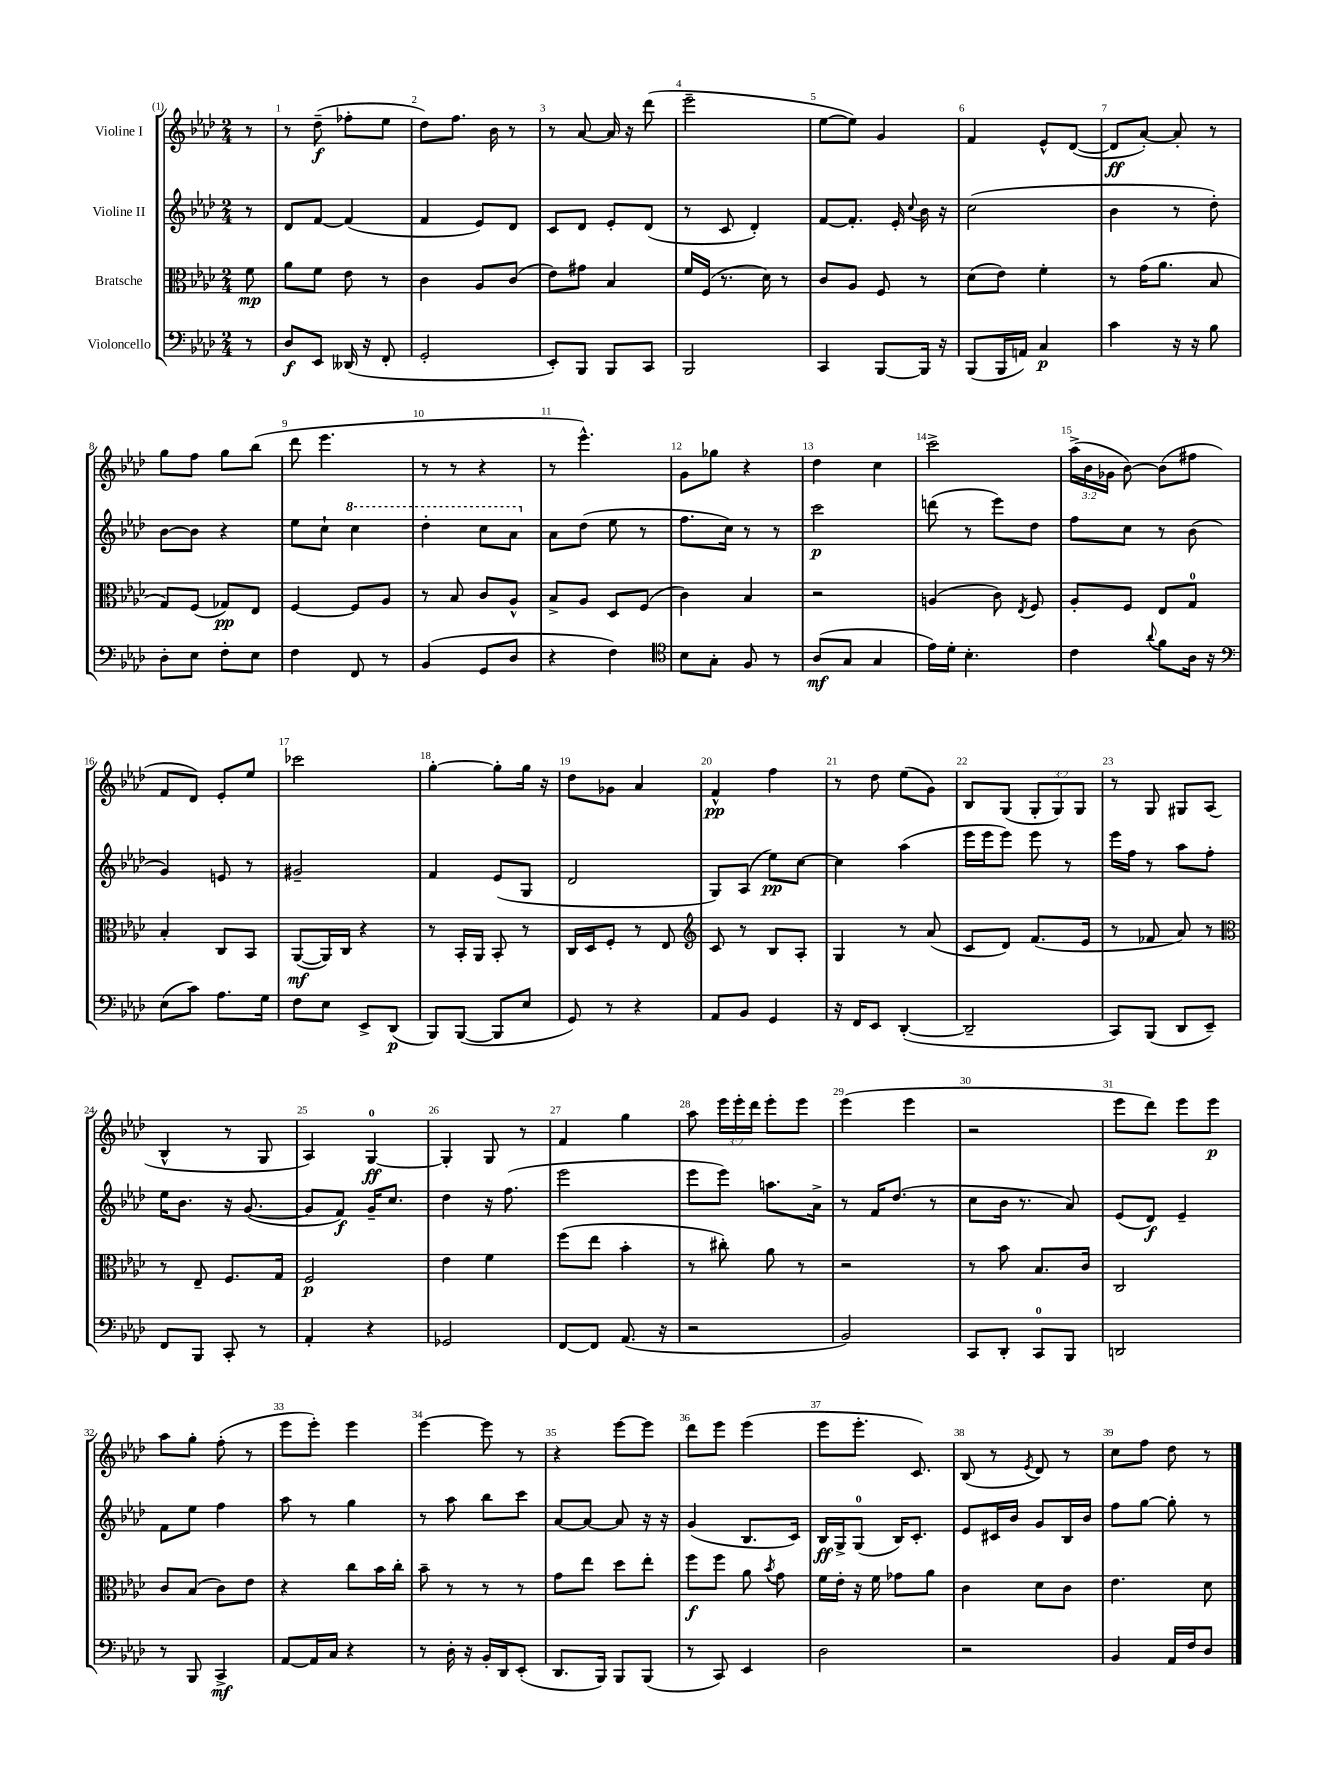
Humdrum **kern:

**kern	**dynam	**kern	**dynam	**kern	**dynam	**kern	**dynam
*part4	*part4	*part3	*part3	*part2	*part2	*part1	*part1
*staff4	*staff4	*staff3	*staff3	*staff2	*staff2	*staff1	*staff1
*I"Violoncello	*	*I"Bratsche	*	*I"Violine II	*	*I"Violine I	*
*clefF4	*	*clefC3	*	*clefG2	*	*clefG2	*
*k[b-e-a-d-]	*	*k[b-e-a-d-]	*	*k[b-e-a-d-]	*	*k[b-e-a-d-]	*
*M2/4	*	*M2/4	*	*M2/4	*	*M2/4	*
=	=	=	=	=	=	=	=
8r	.	8f\	mp	8r	.	8r	.
=1	=1	=1	=1	=1	=1	=1	=1
8D-/L	f	8a-\L	.	8d-/L	.	8r	.
8EE-/J	.	8f\J	.	[8f/J	.	(8dd-~\	f
(16DD--X/	.	8e-\	.	(4f/]	.	8ff-X'\L	.
16r	.	.	.	.	.	.	.
8FF'/	.	8r	.	.	.	8ee-\J	.
=2	=2	=2	=2	=2	=2	=2	=2
2GG'/	.	4c\	.	4f/	.	8dd-\L)	.
.	.	.	.	.	.	8.ff\J	.
.	.	8A-/L	.	8e-/L)	.	.	.
.	.	.	.	.	.	16b-\	.
.	.	(8c/J	.	8d-/J	.	8r	.
=3	=3	=3	=3	=3	=3	=3	=3
8EE-'/L)	.	8e-\L)	.	8c/L	.	8r	.
8BBB-/J	.	8g#X\J	.	8d-/J	.	[8a-/	.
8BBB-/L	.	4B-/	.	8e-'/L	.	16a-/]	.
.	.	.	.	.	.	16r	.
8CC/J	.	.	.	(8d-/J	.	(8ddd-\	.
=4	=4	=4	=4	=4	=4	=4	=4
2BBB-/	.	16f/LL	.	8r	.	2eee-~\	.
.	.	(16F/JJ	.	.	.	.	.
.	.	8.r	.	8c/	.	.	.
.	.	.	.	4d-'/)	.	.	.
.	.	16d-\)	.	.	.	.	.
.	.	8r	.	.	.	.	.
=5	=5	=5	=5	=5	=5	=5	=5
4CC/	.	8c/L	.	[8f/L	.	[8ee-\L	.
.	.	8A-/J	.	8.f'/J]	.	8ee-\J])	.
[8BBB-/L	.	8F/	.	.	.	4g/	.
.	.	.	.	16e-'/	.	.	.
.	.	.	.	8qqcc/	.	.	.
16BBB-/Jk]	.	8r	.	16b-\	.	.	.
16r	.	.	.	16r	.	.	.
=6	=6	=6	=6	=6	=6	=6	=6
(8BBB-/L	.	(8d-\L	.	(2cc\	.	4f/	.
16BBB-/L	.	8e-\J)	.	.	.	.	.
16AAn/JJ)	.	.	.	.	.	.	.
4C/	p	4f'\	.	.	.	8e-^^/L	.
.	.	.	.	.	.	([8d-/J	.
=7	=7	=7	=7	=7	=7	=7	=7
4c\	.	8r	.	4b-\	.	8d-/L]	ff
.	.	(16g\KL	.	.	.	[8a-'/J)	.
.	.	8.a-\J	.	.	.	.	.
16r	.	.	.	8r	.	8a-'/]	.
16r	.	.	.	.	.	.	.
8B-\	.	8B-/	.	8dd-'\)	.	8r	.
!!LO:LB:g=z
=8	=8	=8	=8	=8	=8	=8	=8
8D-'\L	.	8G/L)	.	[8b-\L	.	8gg\L	.
8E-\J	.	(8F/J	.	8b-\J]	.	8ff\J	.
8F'\L	.	8G-X/L)	pp	4r	.	8gg\L	.
8E-\J	.	8E-/J	.	.	.	(8bb-\J	.
=9	=9	=9	=9	=9	=9	=9	=9
4F\	.	[4F/	.	8ee-\L	.	8ddd-\	.
.	.	.	.	8cc`\J	.	4.eee-\	.
*	*	*	*	*8va	*	*	*
8FF/	.	8F/L]	.	4ccc\	.	.	.
8r	.	8A-/J	.	.	.	.	.
=10	=10	=10	=10	=10	=10	=10	=10
(4BB-/	.	8r	.	4ddd-'\	.	8r	.
.	.	8B-/	.	.	.	8r	.
8GG/L	.	8c/L	.	8ccc\L	.	4r	.
8D-/J	.	8A-^^/J	.	8aa-\J	.	.	.
=11	=11	=11	=11	=11	=11	=11	=11
*	*	*	*	*X8va	*	*	*
4r	.	8B-^/L	.	8a-\L	.	8r	.
.	.	8A-/J	.	(8dd-\J	.	4.eee-^^\)	.
4F\)	.	8D-/L	.	8ee-\	.	.	.
.	.	(8F/J	.	8r	.	.	.
=12	=12	=12	=12	=12	=12	=12	=12
*clefC4	*	*	*	*	*	*	*
8B-\L	.	4c\)	.	8.ff\L	.	8g\L	.
8G'\J	.	.	.	.	.	8gg-X\J	.
.	.	.	.	16cc\Jk)	.	.	.
8F/	.	4B-/	.	8r	.	4r	.
8r	.	.	.	8r	.	.	.
=13	=13	=13	=13	=13	=13	=13	=13
(8A-/L	mf	2r	.	2ccc\	p	4dd-\	.
8G/J	.	.	.	.	.	.	.
4G/	.	.	.	.	.	4cc\	.
=14	=14	=14	=14	=14	=14	=14	=14
16e-\LL)	.	(4An/	.	(8dddn\	.	2ccc^\	.
16d-'\JJ	.	.	.	.	.	.	.
4.B-'\	.	.	.	8r	.	.	.
.	.	8c\)	.	8eee-\L)	.	.	.
.	.	8qE-/	.	.	.	.	.
.	.	8F/	.	8dd-\J	.	.	.
=15	=15	=15	=15	=15	=15	=15	=15
4c\	.	8A-'/L	.	8ff\L	.	(24aa-^\LL	.
.	.	.	.	.	.	24b-\	.
.	.	.	.	.	.	24g-X\JJ	.
.	.	8F/J	.	8cc\J	.	[8b-\)	.
8qqa-/	.	.	.	.	.	.	.
8f\L	.	8E-/L	.	8r	.	(8b-\L]	.
16A-\Jk	.	8G/J	.	(8b-\	.	8ff#X\J	.
16r	.	.	.	.	.	.	.
!!LO:LB:g=z
=16	=16	=16	=16	=16	=16	=16	=16
*clefF4	*	*	*	*	*	*	*
(8E-\L	.	4B-'/	.	4g/)	.	8f/L	.
8c\J)	.	.	.	.	.	8d-/J)	.
8.A-\L	.	8C/L	.	8en/	.	8e-'/L	.
.	.	8BB-/J	.	8r	.	8ee-/J	.
16G\Jk	.	.	.	.	.	.	.
=17	=17	=17	=17	=17	=17	=17	=17
8F\L	.	([8AA-/L	mf	2g#X~/	.	2ccc-X\	.
8E-\J	.	16AA-/L])	.	.	.	.	.
.	.	16C/JJ	.	.	.	.	.
8EE-^/L	.	4r	.	.	.	.	.
(8DD-/J	p	.	.	.	.	.	.
=18	=18	=18	=18	=18	=18	=18	=18
8BBB-/L)	.	8r	.	4f/	.	[4gg'\	.
([8BBB-/J	.	16BB-'/LL	.	.	.	.	.
.	.	16AA-/JJ	.	.	.	.	.
8BBB-/L]	.	8BB-'/	.	(8e-/L	.	8gg'\L]	.
8E-/J	.	8r	.	8G/J	.	16gg\Jk	.
.	.	.	.	.	.	16r	.
=19	=19	=19	=19	=19	=19	=19	=19
8GG/)	.	16C/LL	.	2d-/	.	8dd-\L	.
.	.	16D-/J	.	.	.	.	.
8r	.	8F'/J	.	.	.	8g-X\J	.
4r	.	8r	.	.	.	4a-/	.
.	.	8E-/	.	.	.	.	.
=20	=20	=20	=20	=20	=20	=20	=20
*	*	*clefG2	*	*	*	*	*
8AA-/L	.	8c/	.	8G/L)	.	4f^^/	pp
8BB-/J	.	8r	.	(8A-/J	.	.	.
4GG/	.	8B-/L	.	8ee-\L)	pp	4ff\	.
.	.	8A-'/J	.	[8cc\J	.	.	.
=21	=21	=21	=21	=21	=21	=21	=21
16r	.	4G/	.	4cc\]	.	8r	.
16FF/KL	.	.	.	.	.	.	.
8EE-/J	.	.	.	.	.	8dd-\	.
([4DD-'/	.	8r	.	(4aa-\	.	(8ee-\L	.
.	.	(8a-/	.	.	.	8g\J)	.
=22	=22	=22	=22	=22	=22	=22	=22
2DD-~/]	.	8c/L	.	16eee-\LL	.	8B-/L	.
.	.	.	.	16eee-\J	.	.	.
.	.	8d-/J)	.	8eee-\J)	.	(8G/J	.
.	.	(8.f/L	.	8eee-\	.	12G'/L	.
.	.	.	.	.	.	12G/)	.
.	.	.	.	8r	.	.	.
.	.	.	.	.	.	12G/J	.
.	.	16e-/Jk	.	.	.	.	.
=23	=23	=23	=23	=23	=23	=23	=23
8CC/L)	.	8r	.	16eee-\LL	.	8r	.
.	.	.	.	16ff\JJ	.	.	.
(8BBB-/J	.	8f-X/	.	8r	.	8G/	.
8DD-/L	.	8a-/)	.	8aa-\L	.	8G#X/L	.
8EE-~/J)	.	8r	.	8ff'\J	.	(8A-/J	.
!!LO:LB:g=z
=24	=24	=24	=24	=24	=24	=24	=24
*	*	*clefC3	*	*	*	*	*
8FF/L	.	8r	.	16ee-\KL	.	4B-^^/	.
.	.	.	.	8.b-\J	.	.	.
8BBB-/J	.	8E-~/	.	.	.	.	.
8CC'/	.	8.F/L	.	16r	.	8r	.
.	.	.	.	([8.g/	.	.	.
8r	.	.	.	.	.	8G/	.
.	.	16G/Jk	.	.	.	.	.
=25	=25	=25	=25	=25	=25	=25	=25
4AA-'/	.	2F/	p	8g/L]	.	4A-/)	.
.	.	.	.	8f/J)	f	.	.
4r	.	.	.	16g~/KL	.	[4G/	ff
.	.	.	.	8.cc/J	.	.	.
=26	=26	=26	=26	=26	=26	=26	=26
2GG-X/	.	4e-\	.	4dd-\	.	4G'/]	.
.	.	4f\	.	16r	.	8G/	.
.	.	.	.	(8.ff\	.	.	.
.	.	.	.	.	.	8r	.
=27	=27	=27	=27	=27	=27	=27	=27
[8FF/L	.	(8ff\L	.	2eee-\	.	4f/	.
8FF/J]	.	8ee-\J	.	.	.	.	.
(8.AA-/	.	4b-'\	.	.	.	4gg\	.
16r	.	.	.	.	.	.	.
=28	=28	=28	=28	=28	=28	=28	=28
2r	.	8r	.	8eee-\L	.	8aa-\	.
.	.	8cc#X'\)	.	8eee-\J)	.	24eee-\LL	.
.	.	.	.	.	.	24eee-'\	.
.	.	.	.	.	.	24ddd-\JJ	.
.	.	8a-\	.	8.aan\L	.	8eee-'\L	.
.	.	8r	.	.	.	8eee-\J	.
.	.	.	.	16a-^\Jk	.	.	.
=29	=29	=29	=29	=29	=29	=29	=29
2BB-/)	.	2r	.	8r	.	(4eee-\	.
.	.	.	.	16f/KL	.	.	.
.	.	.	.	(8.dd-/J	.	.	.
.	.	.	.	.	.	4eee-\	.
.	.	.	.	8r	.	.	.
=30	=30	=30	=30	=30	=30	=30	=30
8CC/L	.	8r	.	8cc\L	.	2r	.
8DD-'/J	.	8b-\	.	16b-\Jk	.	.	.
.	.	.	.	8.r	.	.	.
8CC/L	.	8.B-/L	.	.	.	.	.
8BBB-/J	.	.	.	8a-/)	.	.	.
.	.	16c/Jk	.	.	.	.	.
=31	=31	=31	=31	=31	=31	=31	=31
2DDn/	.	2C/	.	(8e-/L	.	8eee-\L	.
.	.	.	.	8d-/J)	f	8ddd-\J)	.
.	.	.	.	4e-~/	.	8eee-\L	.
.	.	.	.	.	.	8eee-\J	p
!!LO:LB:g=z
=32	=32	=32	=32	=32	=32	=32	=32
8r	.	8c/L	.	8f\L	.	8aa-\L	.
8BBB-/	.	(8B-/J	.	8ee-\J	.	8gg'\J	.
4CC^/	mf	8c\L)	.	4ff\	.	(8ff'\	.
.	.	8e-\J	.	.	.	8r	.
=33	=33	=33	=33	=33	=33	=33	=33
[8AA-/L	.	4r	.	8aa-\	.	8eee-\L	.
16AA-/L]	.	.	.	8r	.	8eee-'\J)	.
16C/JJ	.	.	.	.	.	.	.
4r	.	8cc\L	.	4gg\	.	4eee-\	.
.	.	16b-\L	.	.	.	.	.
.	.	16cc'\JJ	.	.	.	.	.
=34	=34	=34	=34	=34	=34	=34	=34
8r	.	8b-~\	.	8r	.	[4eee-\	.
16D-'\	.	8r	.	8aa-\	.	.	.
16r	.	.	.	.	.	.	.
16BB-'/LL	.	8r	.	8bb-\L	.	8eee-\]	.
16DD-/J	.	.	.	.	.	.	.
(8EE-'/J	.	8r	.	8ccc\J	.	8r	.
=35	=35	=35	=35	=35	=35	=35	=35
8.DD-/L	.	8g\L	.	[8a-/L	.	4r	.
.	.	8ee-\J	.	8a-/J_	.	.	.
16BBB-/Jk)	.	.	.	.	.	.	.
8BBB-/L	.	8dd-\L	.	8a-/]	.	[8eee-\L	.
(8BBB-/J	.	8ee-'\J	.	16r	.	8eee-\J]	.
.	.	.	.	16r	.	.	.
=36	=36	=36	=36	=36	=36	=36	=36
8r	.	8ff\L	f	(4g/	.	8ddd-\L	.
8CC/)	.	8ff\J	.	.	.	8eee-\J	.
4EE-/	.	8a-\	.	8.B-/L	.	(4eee-\	.
.	.	8qb-/	.	.	.	.	.
.	.	8g\	.	.	.	.	.
.	.	.	.	16c/Jk)	.	.	.
=37	=37	=37	=37	=37	=37	=37	=37
2D-\	.	16f\LL	.	16B-/LL	ff	8eee-\L	.
.	.	16e-'\JJ	.	16G^/J	.	.	.
.	.	16r	.	(8G/J	.	8.eee-'\J	.
.	.	16f\	.	.	.	.	.
.	.	8g-X\L	.	16B-/KL)	.	.	.
.	.	.	.	8.c'/J	.	8.c/)	.
.	.	8a-\J	.	.	.	.	.
=38	=38	=38	=38	=38	=38	=38	=38
2r	.	4c\	.	8e-/L	.	(8B-/	.
.	.	.	.	16c#X/L	.	8r	.
.	.	.	.	16b-/JJ	.	.	.
.	.	.	.	.	.	8qe-/	.
.	.	8d-\L	.	8g/L	.	8d-/)	.
.	.	8c\J	.	16B-/L	.	8r	.
.	.	.	.	16b-/JJ	.	.	.
=39	=39	=39	=39	=39	=39	=39	=39
4BB-/	.	4.e-\	.	8ff\L	.	8cc\L	.
.	.	.	.	[8gg\J	.	8ff\J	.
16AA-/LL	.	.	.	8gg'\]	.	8dd-\	.
16F/J	.	.	.	.	.	.	.
8D-/J	.	8d-\	.	8r	.	8r	.
==	==	==	==	==	==	==	==
*-	*-	*-	*-	*-	*-	*-	*-
